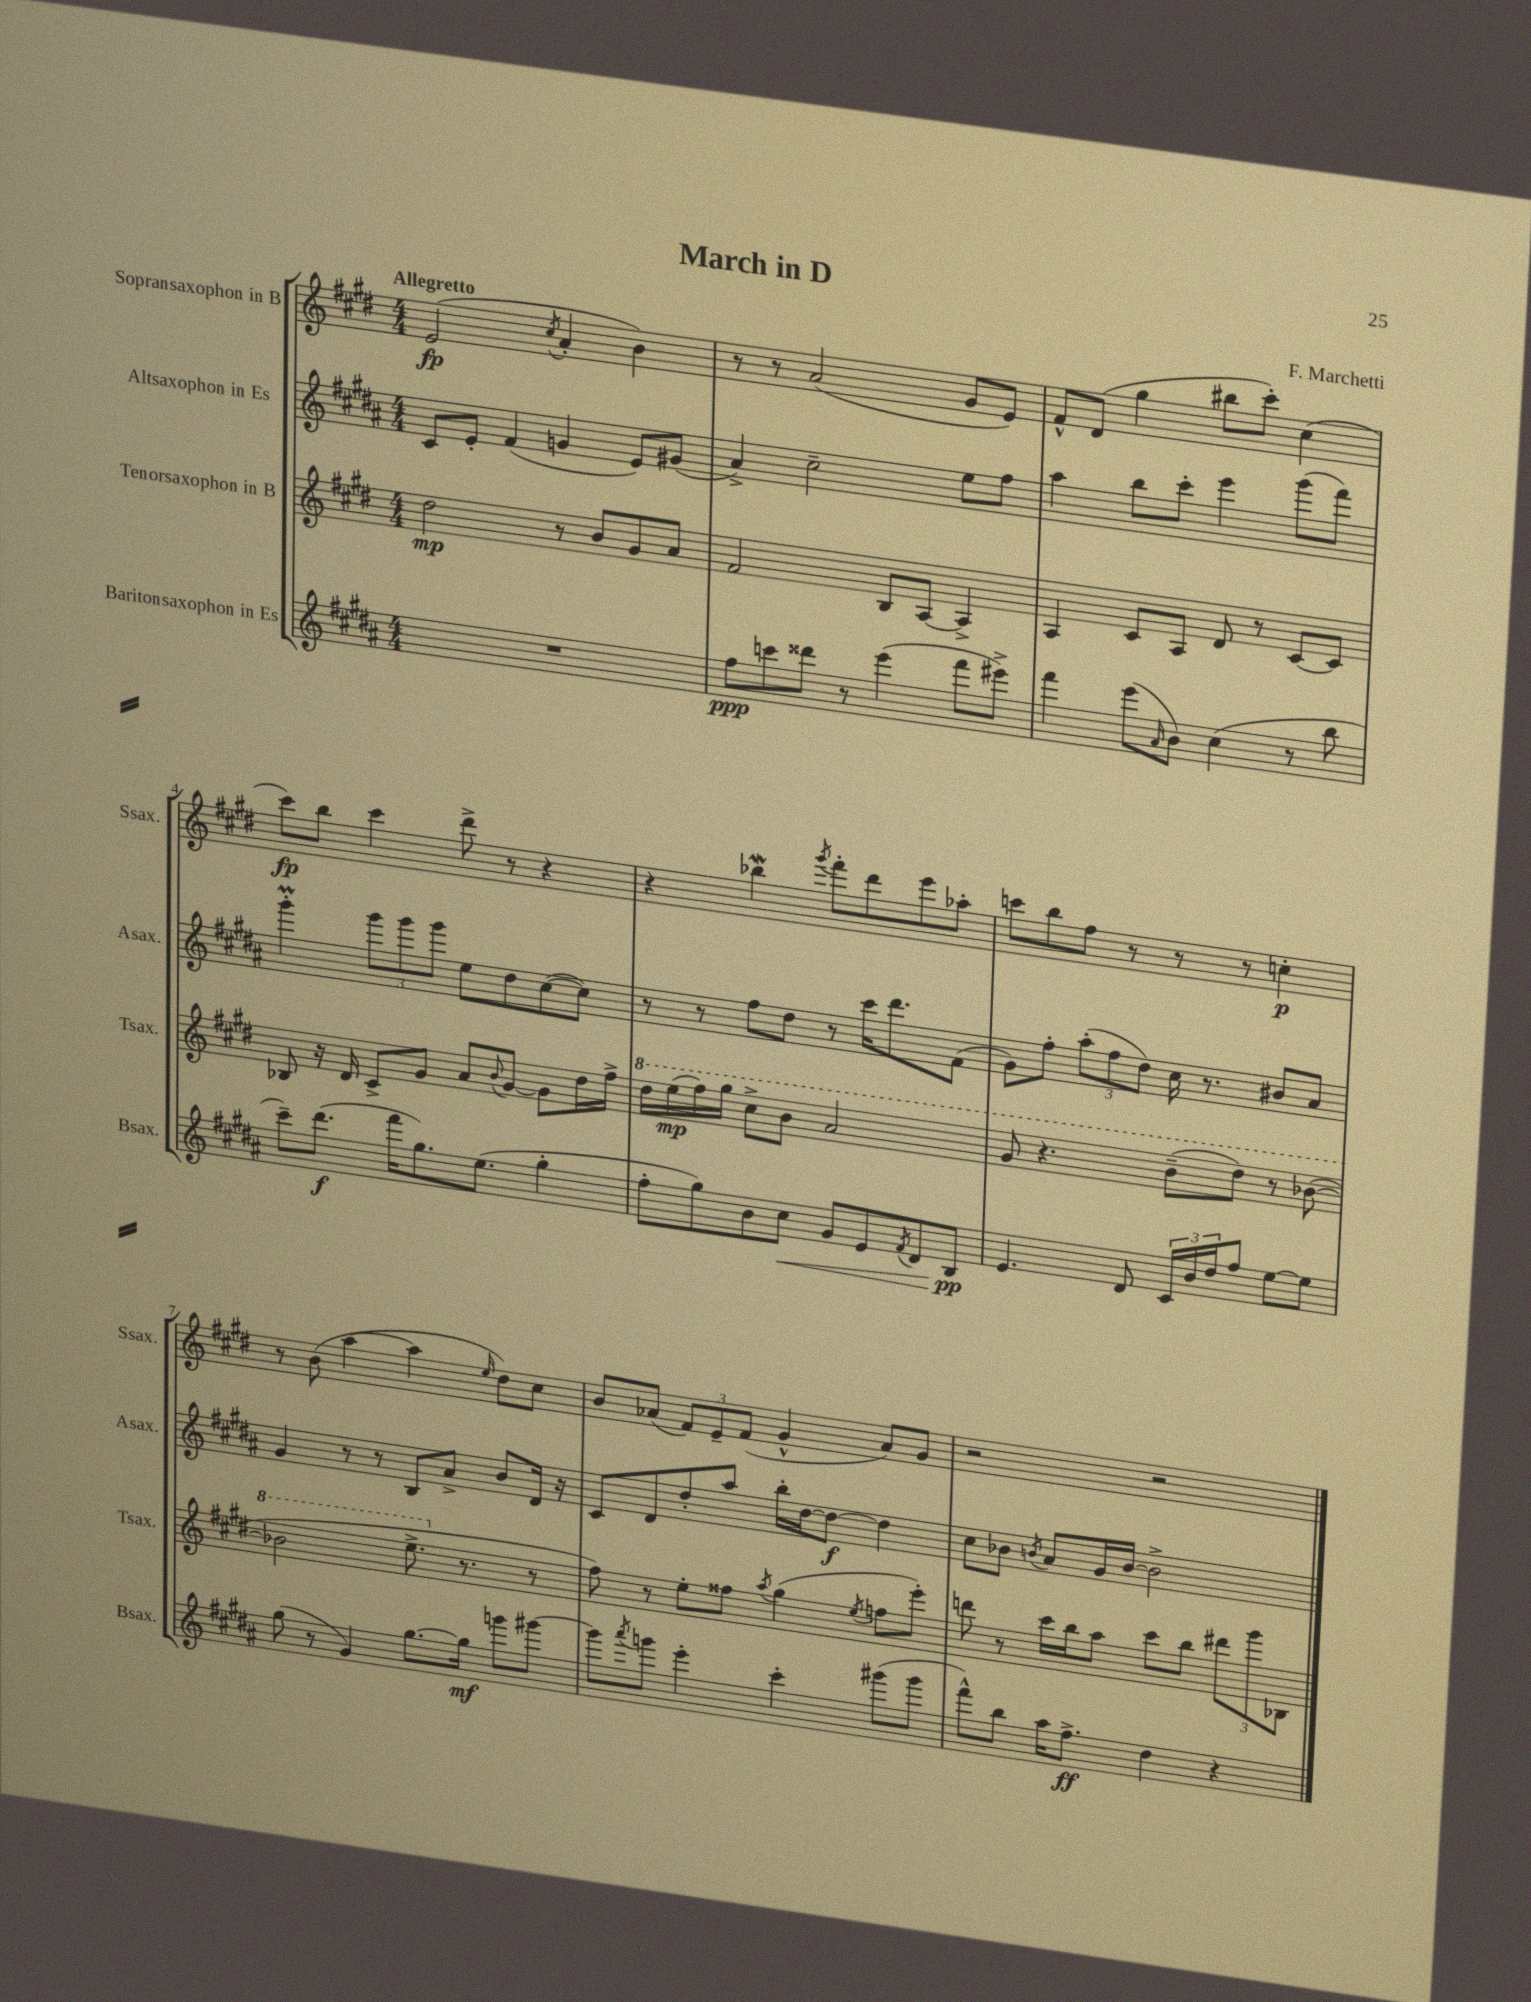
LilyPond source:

\header { title = "March in D" composer = "F. Marchetti" }
<<
\new StaffGroup <<
\new Staff = "s0" \with { instrumentName = "Sopransaxophon in B" shortInstrumentName = "Ssax." } {
    \clef treble \key e \major \numericTimeSignature \time 4/4 \tempo "Allegretto"
    e'2\fp( \acciaccatura { cis''8 } a'4-. b'4) |
    r8 r8 a'2( gis'8 e'8) |
    fis'8-^ dis'8( gis''4 bis''8 cis'''8-.) cis''4( |
    cis'''8\fp) b''8 cis'''4 dis'''8-> r8 r4 |
    r4 bes''4\mordent \acciaccatura { gis'''8 } fis'''8-. dis'''8 e'''8 aes''8-. |
    c'''8 b''8 fis''8 r8 r8 r8 c''4-.\p |
    r8 b'8( a''4~ a''4 \grace { e''16 } dis''8) cis''8 |
    b'8 aes'8( \tuplet 3/2 { fis'8) e'8-- fis'8( } gis'4-^ aes'8) gis'8 |
    r2 r2 \bar "|." |
}
\new Staff = "s1" \with { instrumentName = "Altsaxophon in Es" shortInstrumentName = "Asax." } {
    \clef treble \key b \major \numericTimeSignature \time 4/4
    cis'8 e'8-. fis'4( g'4 e'8) gis'8( |
    ais'4->) cis''2-- e''8 fis''8 |
    ais''4 b''8 cis'''8-. e'''4 gis'''8( fis'''8) |
    gis'''4-.\prall \tuplet 3/2 { gis'''8 gis'''8 gis'''8 } e''8 dis''8 cis''8~( cis''8) |
    r8 r8 fis''8 dis''8 r8 cis'''16 dis'''8. fis'8( |
    gis'8) fis''8-. \tuplet 3/2 { ais''8-.( fis''8 dis''8) } cis''16 r8. bis'8 ais'8 |
    gis'4 r8 r8 b8 ais'8-> b'8 dis'16 r16 |
    cis'8 dis'8 dis''8-. ais''8 b''16-. dis''16~ dis''8~\f dis''4 |
    cis''8 bes'8 \acciaccatura { b'8 } ais'8 gis'16 b'16~ b'2-> \bar "|." |
}
\new Staff = "s2" \with { instrumentName = "Tenorsaxophon in B" shortInstrumentName = "Tsax." } {
    \clef treble \key e \major \numericTimeSignature \time 4/4
    dis''2\mp r8 b'8 gis'8 a'8 |
    fis'2 b8 a8~ a4-> |
    a4 cis'8 a8 dis'8 r8 cis'8~ cis'8 |
    bes8 r16 dis'16 cis'8-> gis'8 a'8 \appoggiatura { b'8 } gis'8~ gis'8 dis''16 fis''16-> |
    \ottava #1 dis'''16 e'''16\mp( fis'''16) gis'''16 cis'''8-> b''8 a''2 |
    gis''8 r4. b''8--( dis'''8) r8 bes''8~( |
    bes''2 e'''8.-> \ottava #0 r8. r8 |
    fis''8) r8 e''8-. fisis''8 \acciaccatura { a''8 } gis''4( \acciaccatura { e''8 } f''8 e'''8-.) |
    d'''8 r8 cis'''16 b''16 a''8 cis'''8 b''8 \tuplet 3/2 { dis'''8 gis'''8 bes8 } \bar "|." |
}
\new Staff = "s3" \with { instrumentName = "Baritonsaxophon in Es" shortInstrumentName = "Bsax." } {
    \clef treble \key b \major \numericTimeSignature \time 4/4
    R1 |
    fis''8\ppp c'''8 disis'''8 r8 e'''4( fis'''8 eis'''8->) |
    fis'''4 e'''8( \grace { ais'16 } b'8) cis''4( r8 b''8 |
    cis'''8--) dis'''8.\f( fis'''16 gis''8.) e''8.( gis''4-. |
    fis''8-. gis''8) b'8 cis''8\< gis'8 e'8 \acciaccatura { fis'8 } dis'8 b8\pp\! |
    e'4. dis'8 \tuplet 3/2 { cis'16 b'16 dis''16 } fis''8 e''8~ e''8 |
    gis''8( r8 gis'4) gis''8.~ gis''16\mf g'''8 gis'''8~ |
    gis'''8 \acciaccatura { ais'''8 } g'''8 e'''4-. cis'''4-. gis'''8( gis'''8 |
    fis'''8-^) b''8 ais''16 fis''8.->\ff dis''4 r4 \bar "|." |
}
>>
>>
